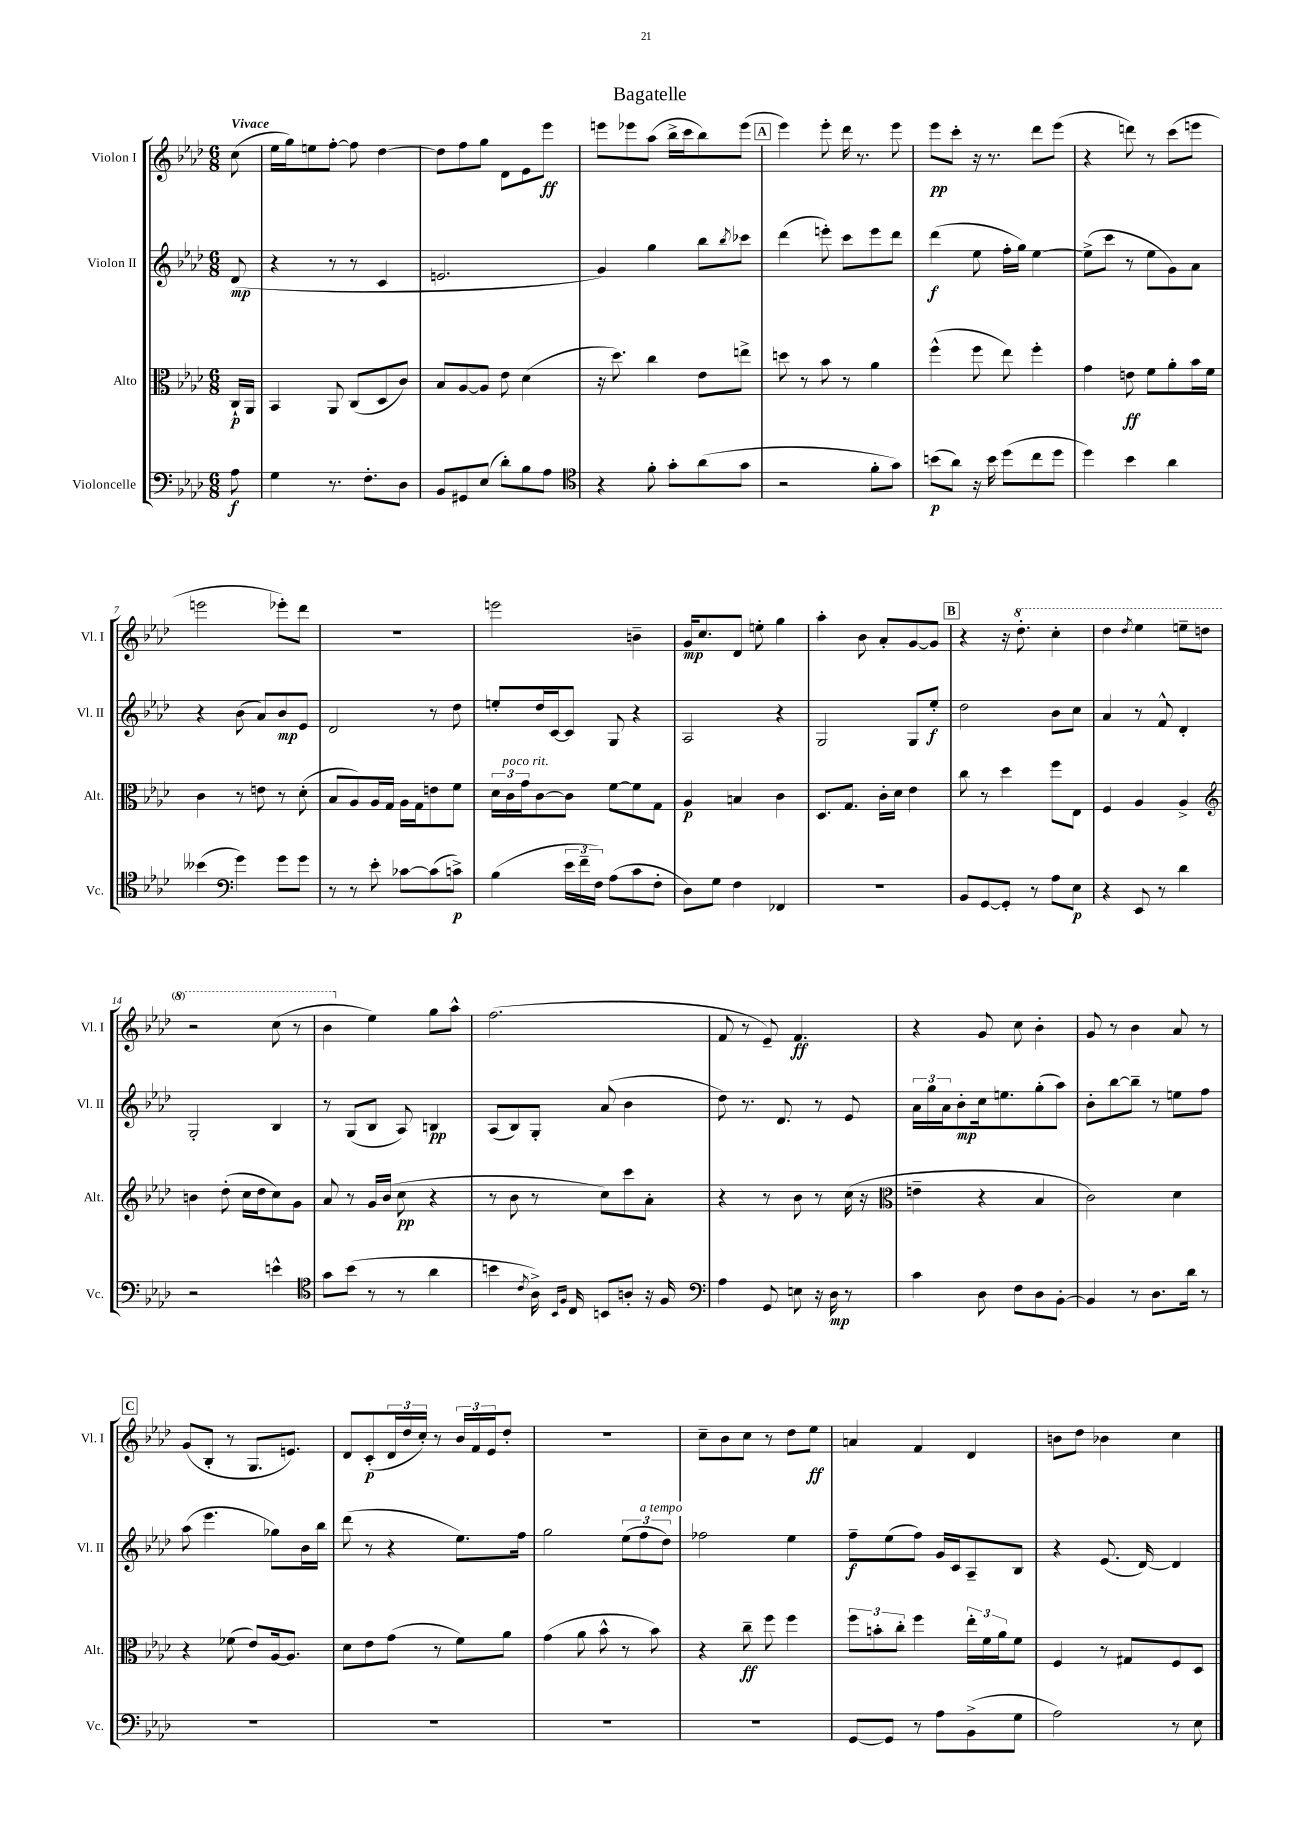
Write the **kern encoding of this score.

**kern	**kern	**kern	**kern
*staff4	*staff3	*staff2	*staff1
*clefF4	*clefC3	*clefG2	*clefG2
*k[b-e-a-d-]	*k[b-e-a-d-]	*k[b-e-a-d-]	*k[b-e-a-d-]
*M6/8	*M6/8	*M6/8	*M6/8
8A-\	16C`/LL	(8d-/	(8cc\
.	16AA-/JJ	.	.
=	=	=	=
4G\	4BB-/	4r	16ee-\LL
.	.	.	16gg\J)
.	.	.	8ee\
8.r	8AA-/	8r	[8ff'\J
.	(8C/L	8r	8ff\]
8.F'\L	.	.	.
.	8D-/	4c/	[4dd-\
8D-\J	8c/J)	.	.
=	=	=	=
8BB-/L	8B-/L	2.e/	8dd-\]L
8GG#/	[8A-/	.	8ff\
(8E-/J	8A-/]J	.	8gg\J
8d-'\L)	8e-\	.	8d-\L
8B-\	(4d-\	.	8e-\
8A-\J	.	.	8eee-\J
=	=	=	=
*clefC4	*	*	*
4r	16r	4g/)	8eee\L
.	8.dd-\)	.	.
.	.	.	8eee-\
8f'\	4cc\	4gg\	(8aa-\J
8g'\L	.	.	16bb-^\LL
.	.	.	16ccc\J
(8a-\	8e-\L	8bb-\L	8bb-\)
.	.	8qbb-/	.
8g\J	8ee^\J	8ccc-\J	(8eee-\J
=	=	=	=
2r	8dd\	(4ddd-\	4eee-\)
.	8r	.	.
.	8b-\	8eee'\)	8eee-'\
.	8r	8ccc\L	16ddd-\
.	.	.	8.r
8f'\L	4a-\	8eee\	.
8g\J)	.	8ddd-\J	8eee-\
=	=	=	=
(8b\L	(4ff^^\	(4ddd-\	8eee-\L
8a-\J)	.	.	8ccc'\J
16r	8ff\	8ee-\	16r
16b\	.	.	8.r
(8dd-\L	8ee-\)	16ff'\LL	.
.	.	16gg\JJ)	.
8cc\	4ff'\	[4ee-\	8ddd-\L
8dd-\J	.	.	(8eee-\J
=	=	=	=
4dd-\)	4g\	(8ee-^\]L	4r
.	.	8ccc\J	.
4b-\	8e\	8r	8ddd\)
.	8f\L	8ee-\L	8r
4a-\	8a-'\	8g\)	(8ccc\L
.	16b-\L	8a-\J	8eee\J
.	16f\JJ	.	.
=	=	=	=
(4b--\	4c\	4r	2eee\
*clefF4	*	*	*
4g\)	8r	(8b-\	.
.	8e\	8a-/L)	.
8g\L	8r	8b-/	8eee-'\L)
8g\J	(8d-'\	8e-/J	8ddd-\J
=	=	=	=
8r	8B-/L	2d-/	2.r
8r	8A-/)	.	.
8e-'\	16A-/L	.	.
.	16G/JJ	.	.
[8c-\L	16A-\LL	.	.
.	16G\J	.	.
(8c-\]	8e\	8r	.
8c^\J)	8f\J	8dd-\	.
=	=	=	=
(4B-\	24d-\LL	8ee'/L	2eee\
.	24c\	.	.
.	24g\J	.	.
.	[8c\	16dd-/L	.
.	.	[16c/J	.
24e-\LL	8c\]J	8c/]J	.
24f~\	.	.	.
24F\JJ)	.	.	.
(8A-\L	[8f\L	8G/	.
8c\	8f\]	4r	4b~\
8F'\J	8G\J	.	.
=	=	=	=
8D-\L)	4A-/	2A-/	16g/LK
.	.	.	8.cc/
8G\J	.	.	.
4F\	4B/	.	8d-/J
.	.	.	8ee'\
4FF-/	4c\	4r	4gg\
=	=	=	=
2.r	8.D-/L	2G/	4aa-'\
.	8.G/J	.	.
.	.	.	8b-\
.	16c'\LL	.	8a-'/L
.	16d-\JJ	.	.
.	4e-\	8G/L	[8g/
.	.	8ee-'/J	8g/]J
=	=	=	=
8BB-/L	8cc\	2dd-\	4r
[8GG/	8r	.	.
8GG'/]J	4dd-\	.	16r
.	.	.	8.ddd-'\
8r	.	.	.
8A-\L	8ff\L	8b-\L	4ccc'\
8E-\J	8E-\J	8cc\J	.
=	=	=	=
4r	4F/	4a-/	4ddd-\
.	.	.	8qddd-/
8EE-/	4A-/	8r	4eee-\
8r	.	8f^^/	.
4d-\	4A-^/	4d-'/	8eee~\L
.	.	.	8ddd\J
=	=	=	=
*	*clefG2	*	*
2r	4b\	2G'/	2r
.	(8dd-'\	.	.
.	16cc\LL	.	.
.	16dd-\J	.	.
4e^^\	8cc\)	4B-/	(8ccc\
.	8g\J	.	8r
=	=	=	=
*clefC4	*	*	*
8g\L	8a-/	8r	4bb-\
(8b-\J	8r	(8G/L	.
8r	16g/LL	8B-/J	4ee-\)
.	(16b-/JJ	.	.
8r	8cc\	8A-/)	.
4a-\	4r	4B/	8gg\L
.	.	.	8aa-^^\J
=	=	=	=
4b\	8r	(8A-/L	(2.ff\
.	8b-\	8B-/)	.
8qc/	.	.	.
16A-^\)	8r	8G'/J	.
16qqBB-/LL	.	.	.
16qqF/JJ	.	.	.
16C/	.	.	.
8BB/L	8cc\L)	(8a-/	.
8A'/J	8ccc\	4b-\	.
16r	8a-'\J	.	.
16F/	.	.	.
=	=	=	=
*clefF4	*	*	*
4A-\	4r	8dd-\)	8f/
.	.	8.r	8r
8GG/	8r	.	8e-~/)
.	.	8.d-/	.
8E\	8b-\	.	4.f/
16r	8r	8r	.
16D-\	.	.	.
8r	(16cc\	8e-/	.
.	16r	.	.
=	=	=	=
*	*clefC3	*	*
4c\	4e~\	24a-\LL	4r
.	.	24gg\	.
.	.	24a-\J	.
.	.	8b-'\	.
8D-\	4r	16cc\k	8g/
.	.	8.ee\	.
8F\L	.	.	8cc\
8D-\	4B-/	(8gg'\	4b-'\
[8BB-'\J	.	8aa-\J)	.
=	=	=	=
4BB-/]	2c\)	8b-'\L	8g/
.	.	[8bb-\	8r
8r	.	8bb-~\]J	4b-\
8.D-\L	.	8r	.
.	4d-\	8ee\L	8a-/
16d-\Jk	.	.	.
8r	.	8ff\J	8r
=	=	=	=
2.r	4r	(8aa-\	(8g/L
.	.	4.eee-\	8B-'/J
.	(8f-\	.	8r
.	8e-/L)	.	8.G/L
.	[16A-/k	8gg-\L)	.
.	8.A-/]J	.	8.e/J)
.	.	16b-\L	.
.	.	16bb-\JJ	.
=	=	=	=
2.r	8d-\L	(8ddd-\	8d-/L
.	8e-\	8r	(8c'/
.	(8g\J	4r	24d-/L
.	.	.	24dd-/
.	.	.	24cc'/JJ)
.	8r	.	8r
.	8f\L)	8.ee-\L)	24b-/LL
.	.	.	24f/
.	.	.	24e-/J
.	8a-\J	.	8dd-'/J
.	.	16ff\Jk	.
=	=	=	=
2.r	(4g\	2gg\	2.r
.	8a-\	.	.
.	8b-^^\	.	.
.	8r	(12ee-\L	.
.	.	12ff\	.
.	8b-\)	.	.
.	.	12dd-\J)	.
=	=	=	=
2.r	4r	2ff-\	8cc~\L
.	.	.	8b-\
.	8cc~\	.	8cc\J
.	8ff\	.	8r
.	4ff\	4ee-\	8dd-\L
.	.	.	8ee-\J
=	=	=	=
[8GG/L	12ff\L	8ff~\L	4a/
.	12b'\	.	.
8GG/]J	.	(8ee-\	.
.	12cc'\J	.	.
8r	4ff\	8ff\J)	4f/
8A-\L	.	16g/LL	.
.	.	16c/J	.
(8BB-^\	24ee-'\LL	8A-~/	4d-/
.	24f\	.	.
.	24a-\J	.	.
8G\J	8f\J	8B-/J	.
=	=	=	=
2A-\)	4F/	4r	8b\L
.	.	.	8dd-\J
.	8r	(8.e-/	4b-\
.	8G#/L	.	.
.	.	[16d-/)	.
8r	8F/	4d-/]	4cc\
8E-\	8D-/J	.	.
==	==	==	==
*-	*-	*-	*-
